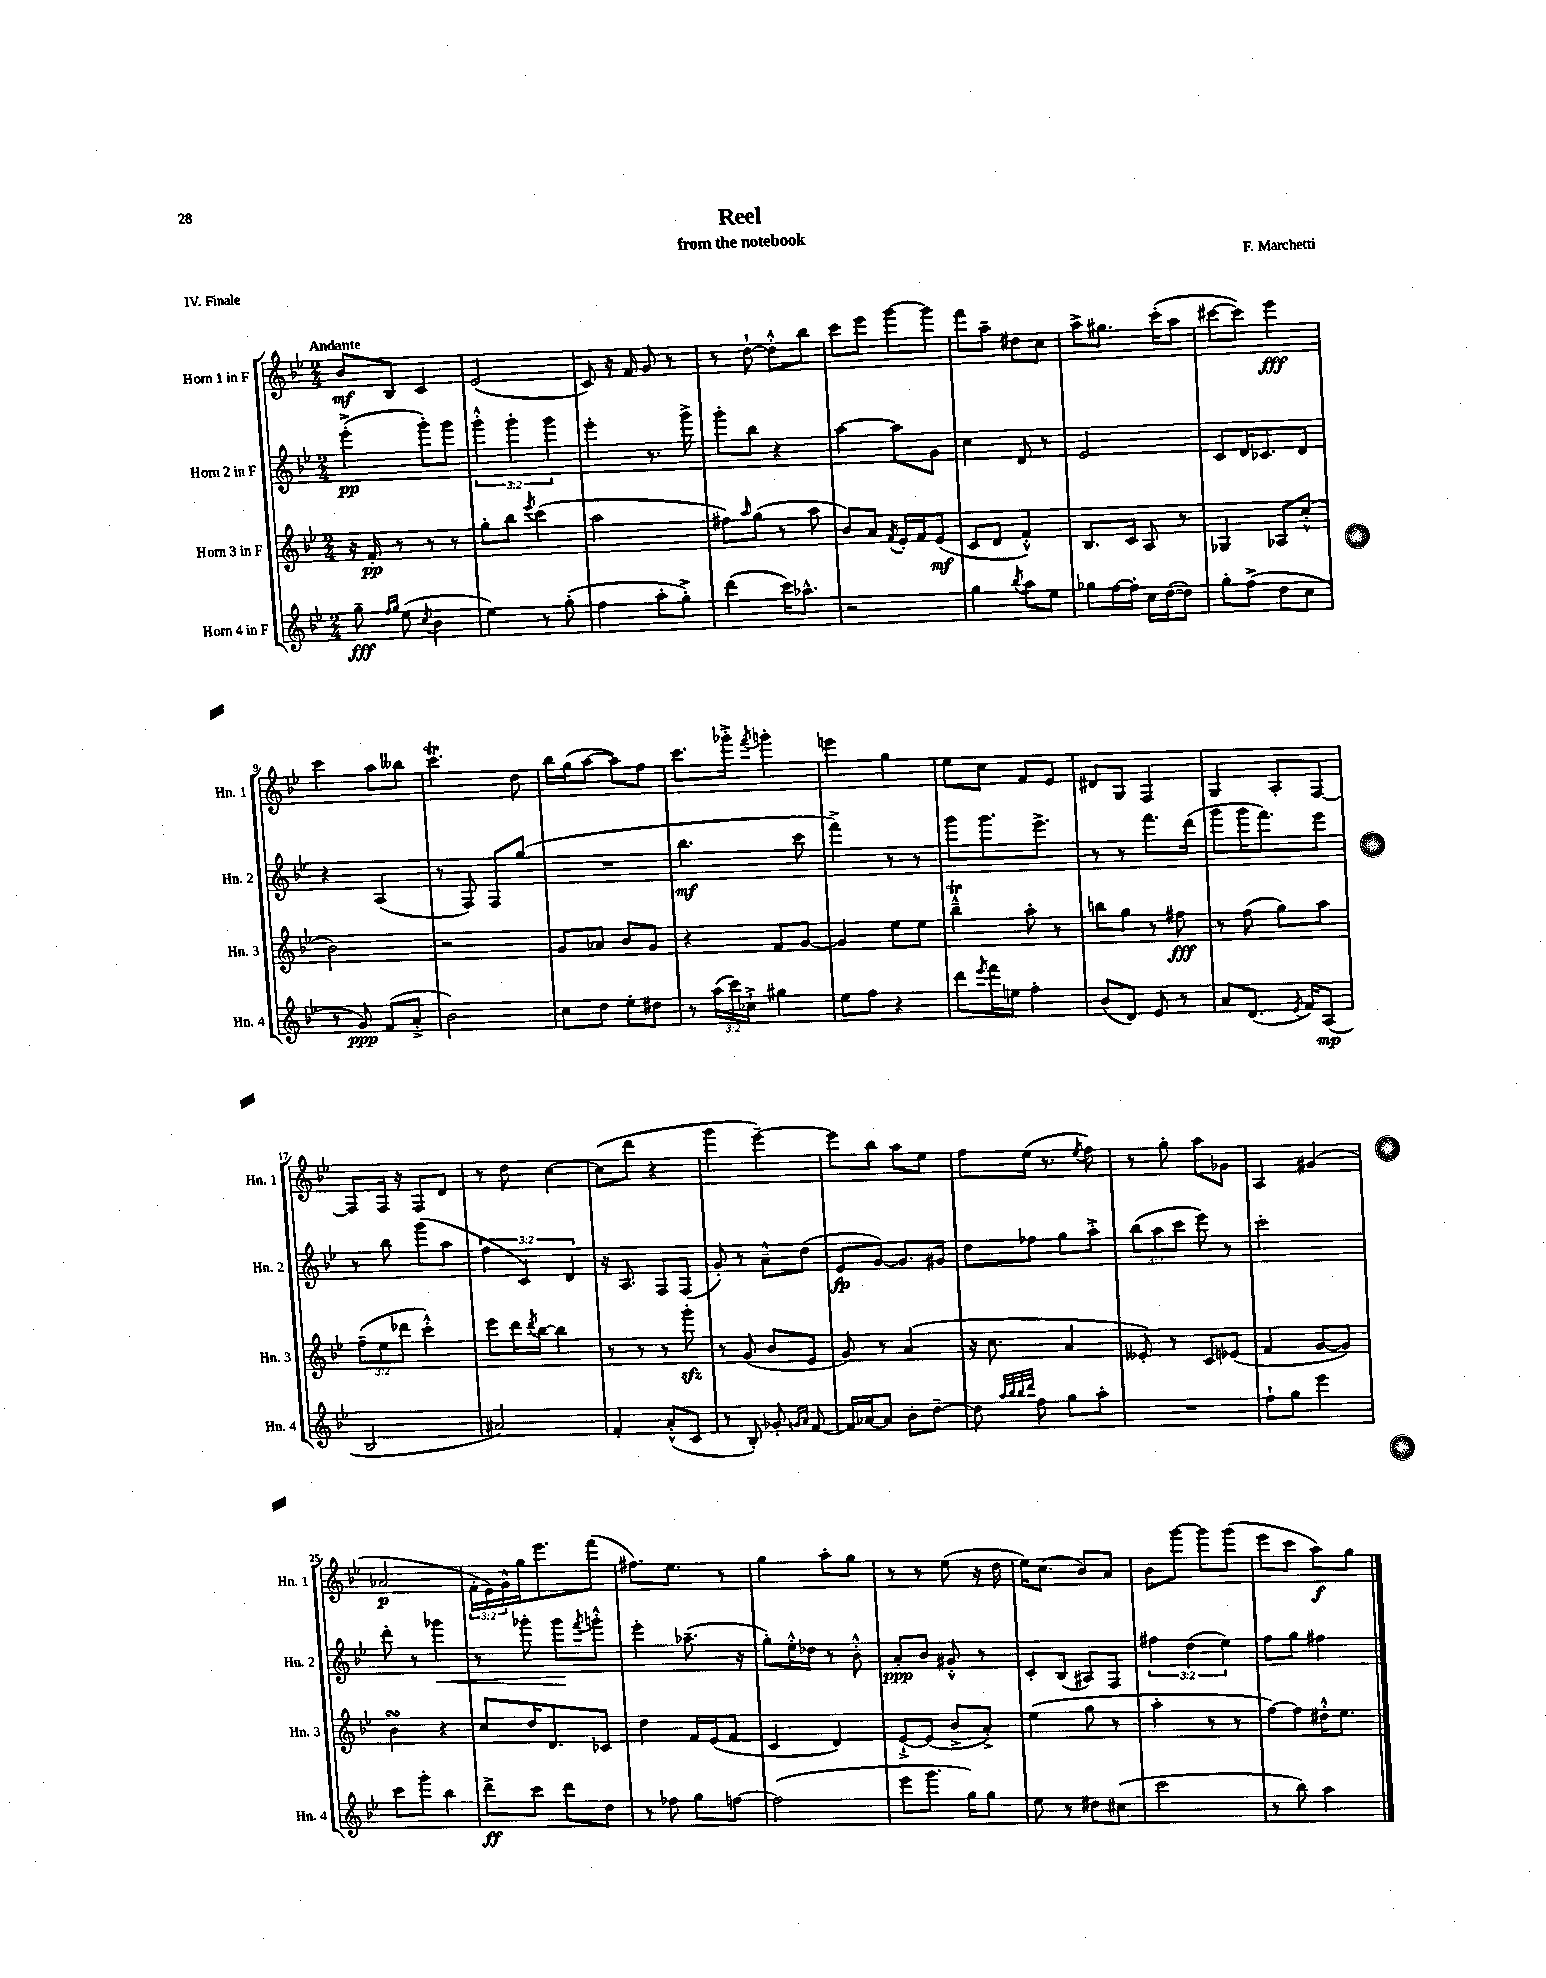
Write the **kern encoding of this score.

**kern	**kern	**kern	**kern
*staff4	*staff3	*staff2	*staff1
*clefG2	*clefG2	*clefG2	*clefG2
*k[b-e-]	*k[b-e-]	*k[b-e-]	*k[b-e-]
*M2/4	*M2/4	*M2/4	*M2/4
8gg~	16r	(4eee-'^	8b-
.	16f'	.	.
16qqff	.	.	.
16qqgg	.	.	.
(8ee-	8r	.	8B-
8qcc	.	.	.
4b-	8r	8ggg')	4c
.	8r	8ggg	.
=	=	=	=
4ee-)	8gg'	6ggg'^^	(2e-
.	8bb-	.	.
.	.	6ggg'	.
.	8qeee-	.	.
8r	(4ccc	.	.
.	.	6ggg	.
(8gg'	.	.	.
=	=	=	=
4ff	2aa	4eee-'	8c)
.	.	.	16r
.	.	.	16f
8aa'	.	8.r	8g
8gg'^)	.	.	8r
.	.	16ggg^	.
=	=	=	=
(4ddd	8ff#)	8ggg'	8r
.	16qqaa	.	.
.	(8gg	8bb-	[8dd`
16ccc)	8r	4r	8dd'^^]
8.aa-^^	.	.	.
.	8aa	.	8bb-
=	=	=	=
2r	8b-)	[4aa	8ccc
.	8a	.	8eee-
.	8qf	.	.
.	16e-'	8aa]	[8ggg
.	16f	.	.
.	(8e-	8g	8ggg]
=	=	=	=
4gg	8c	4cc	8fff
.	8d	.	8aa~
8qbb-	.	.	.
8aa	4f'^^)	8d	8dd#
8ee-	.	8r	8cc
=	=	=	=
8gg-	8.B-	2e-	8aa^
[16ff	.	.	8.gg#
16ff']	16c	.	.
16cc	8A	.	.
([16dd	.	.	(16ccc'
8dd])	8r	.	8aa
=	=	=	=
8gg'	4G-	8c	[8ccc#
(8ff^	.	16d	8ccc#])
.	.	8.c-	.
8dd	8A-	.	4eee-
8cc	(8cc'^^	8d	.
=	=	=	=
8r	2b-)	4r	4ccc
8g)	.	.	.
(8f	.	(4A	8aa
8a'^	.	.	8bb--
=	=	=	=
2b-)	2r	8r	4.ccc
.	.	8F)	.
.	.	8F	.
.	.	(8gg	8dd
=	=	=	=
8cc	8g	2r	16bb-
.	.	.	(16gg
8dd	8a-	.	[8aa
8ee-'	8b-	.	8aa])
8dd#	8g	.	8ff
=	=	=	=
8r	4r	4.bb-	8.ccc
(24aa	.	.	.
24ccc)	.	.	.
.	.	.	16ggg-'^
24cc-`^	.	.	.
.	.	.	8qfff
4gg#	8f	.	4ggg'
.	[8g	8ccc	.
=	=	=	=
8ee-	4g]	4fff^)	4eee
8ff	.	.	.
4r	8ee-	8r	4gg
.	8ee-	8r	.
=	=	=	=
8ddd	4bb-~^^	8ggg	8ee-
8qeee-	.	.	.
16fff	.	8.ggg	8cc
16ee	.	.	.
4ff'	8aa'	.	8f
.	.	8.eee-^	.
.	8r	.	8e-
=	=	=	=
(8b-	8bb	8r	8d#
8d)	8gg	8r	8G
8e-	8r	8.fff	4F
8r	8ff#	.	.
.	.	(16ddd	.
=	=	=	=
8a	8r	8ggg	4G
(8.d	(8ff	16ggg	.
.	.	8.fff)	.
.	8gg)	.	8A'
8qe-	.	.	.
16f)	.	.	.
(8A	8aa	8eee-	[8F
=	=	=	=
2B-	(12ff~	8r	8F]
.	12ee-	.	.
.	.	8bb-	16F
.	12ddd-	.	.
.	.	.	16r
.	4ccc'^^)	(8ggg	8F
.	.	8aa	8d
=	=	=	=
2a#)	8eee-	6ff	8r
.	16ddd	.	8dd
.	.	6c)	.
.	8qddd	.	.
.	[16bb-	.	.
.	4bb-]	.	[4cc
.	.	6d	.
=	=	=	=
4f'	8r	16r	(8cc]
.	.	8.A	.
.	8r	.	8ddd
(8a'^^	8r	8F	4r
8c	8ggg'	(8F	.
=	=	=	=
8r	8r	8g')	4ggg
8B-')	(8g	8r	.
8g-'	8b-	8a~^^	[4eee-~)
16qqg	.	.	.
16qqa	.	.	.
[8f	8e-	(8dd	.
=	=	=	=
16f]	8g)	8e-	8eee-]
[16a-	.	.	.
8a-]	8r	[8g)	8bb-
8b-'	(4a	8.g]	8aa
[8dd~	.	.	8ee-
.	.	16g#	.
=	=	=	=
8dd]	16r	8dd	8ff
.	8.cc	.	.
32qqaa	.	.	.
32qqbb-	.	.	.
32qqbb-	.	.	.
32qqddd	.	.	.
8ff	.	8ff-	(16ee-
.	.	.	8.r
8gg	4a	8gg	.
.	.	.	8qee-
8aa'	.	8aa'^	8ff)
=	=	=	=
2r	8e--')	(12bb-	8r
.	.	12aa	.
.	8r	.	8gg'
.	.	12ccc	.
.	8c	8eee-)	8aa
.	(8e-	8r	8g-
=	=	=	=
8ff`	4f	2ccc'	4A
8gg	.	.	.
4eee-	[8g	.	(4g#
.	8g])	.	.
=	=	=	=
8ccc	4b-	8ddd'	2a-
8ggg'	.	8r	.
4bb-	4r	4ggg-	.
=	=	=	=
8ddd^	8cc	8r	24f'
.	.	.	24e-)
.	.	.	24g^^
8ccc	16dd	8ggg-'	16gg
.	8.d	.	8.eee-
8ddd	.	8ggg-	.
.	.	8qfff	.
8dd	8c-	8ggg'^^	(8fff
=	=	=	=
8r	4dd	4eee-'	8.ff#)
8ff-	.	.	.
.	.	.	8.ee-
8gg	16f	(8.aa-~	.
.	(16e-	.	.
[8ff	8f	.	8r
.	.	16r	.
=	=	=	=
(2ff]	4c	8gg')	4gg
.	.	16ee-'^^	.
.	.	16dd-	.
.	4d)	8r	8aa'
.	.	8b-'^^	8gg
=	=	=	=
8eee-	[8e-`^	8a'	8r
8.ggg	(8e-]	8b-	8r
.	8b-^	8g#'^^	(8ee-
16gg)	.	.	.
8gg	8a'^)	8r	16r
.	.	.	16dd
=	=	=	=
8ee-	(4ee-	8c'	16ee-)
.	.	.	(8.cc
8r	.	(8B-	.
8dd#	8gg	8A#)	8b-)
(8cc#	8r	8F	8a
=	=	=	=
2ccc	4aa'	6ff#	8b-
.	.	.	[8ggg
.	.	(6dd	.
.	8r	.	8ggg]
.	.	6ee-)	.
.	8r	.	(8ggg
=	=	=	=
8r	[8ff)	8ff	8eee-
8bb-)	8ff]	8gg	8ccc
4aa	16dd#'^^	4ff#	8aa)
.	8.ee-	.	.
.	.	.	8gg
==	==	==	==
*-	*-	*-	*-
